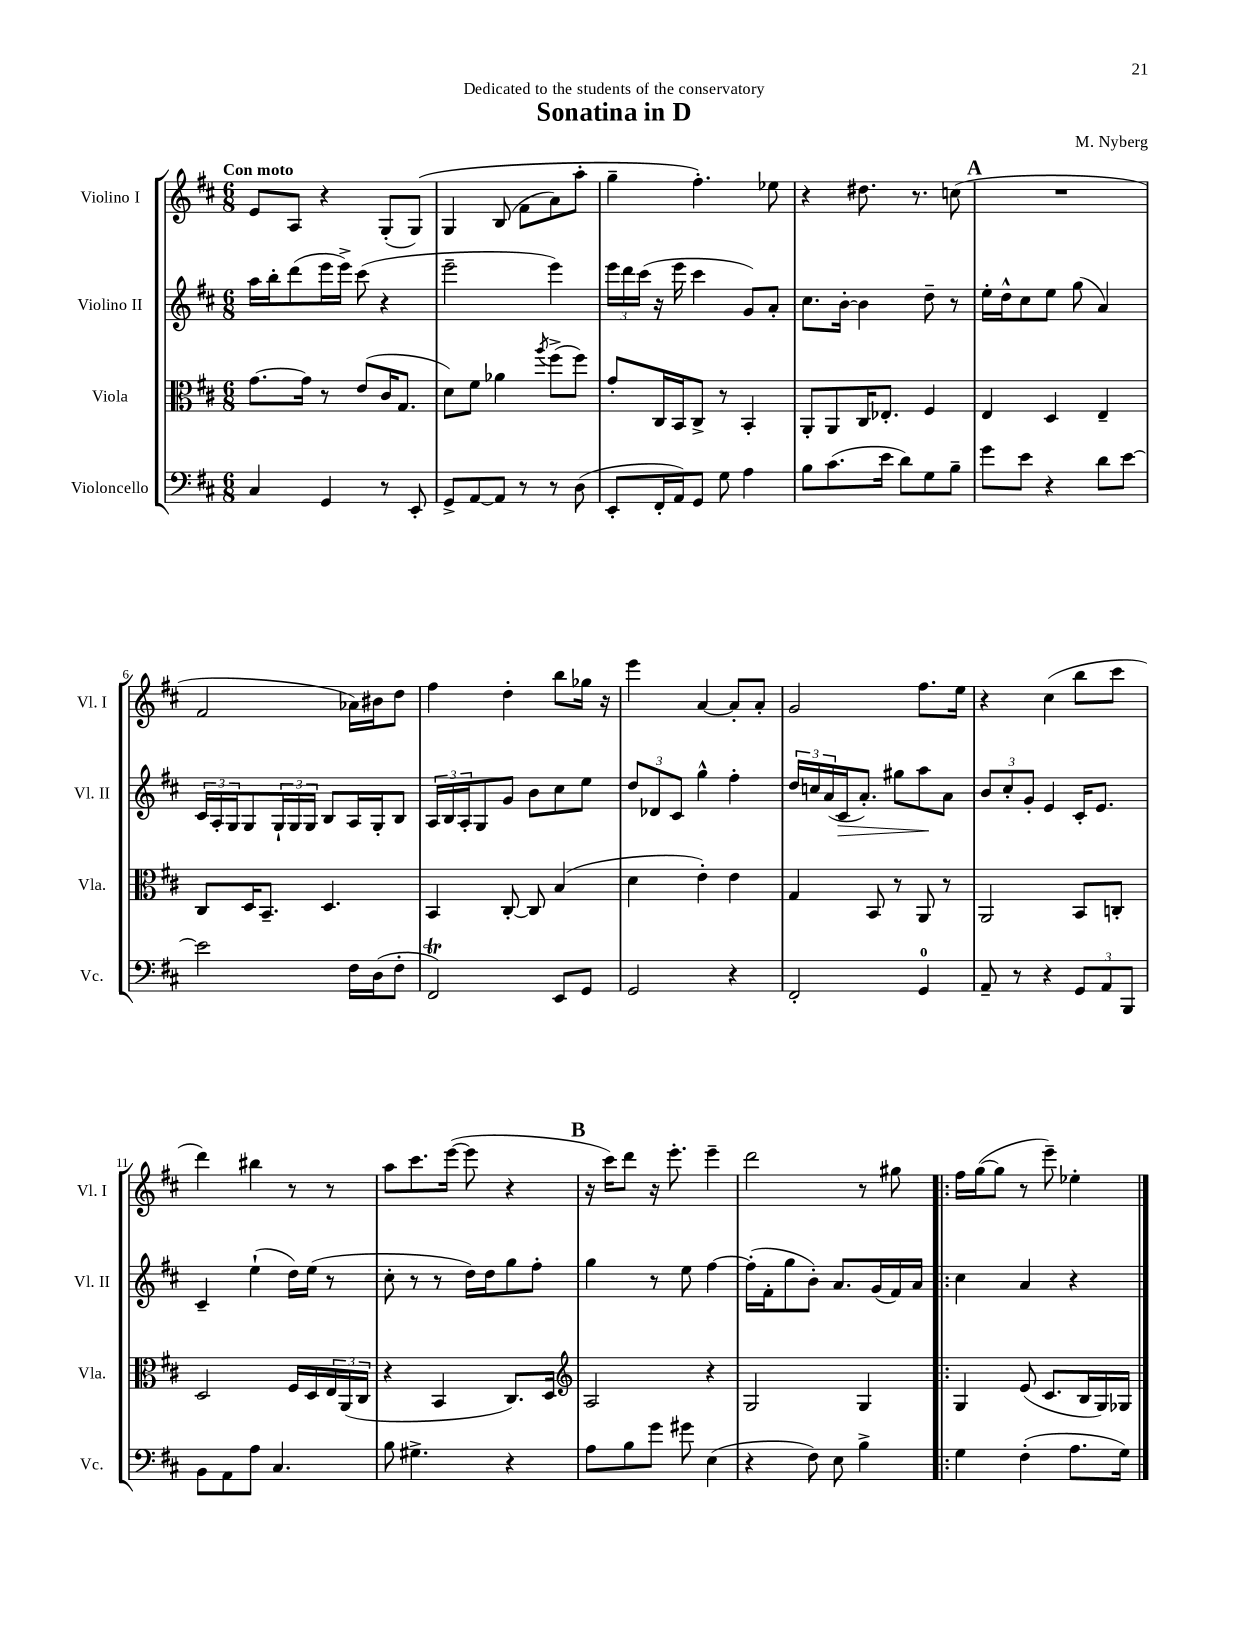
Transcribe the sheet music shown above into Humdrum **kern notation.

**kern	**kern	**kern	**kern
*staff4	*staff3	*staff2	*staff1
*clefF4	*clefC3	*clefG2	*clefG2
*k[f#c#]	*k[f#c#]	*k[f#c#]	*k[f#c#]
*M6/8	*M6/8	*M6/8	*M6/8
4C#	[8.g	16aa	8e
.	.	16bb'	.
.	.	(8ddd	8A
.	16g]	.	.
4GG	8r	16eee	4r
.	.	16eee^)	.
.	(8e	(8ccc#	.
8r	16c#	4r	(8G'
.	8.G	.	.
8EE'	.	.	&(8G)
=	=	=	=
8GG^	8d)	2eee~	4G
[8AA	8f#	.	.
8AA]	4a-	.	(8B
8r	.	.	8f#
.	8qaa	.	.
8r	(8ff#^	4eee)	8a)
(8D	8ff#)	.	8aa'
=	=	=	=
8EE'	8g'	24eee	4gg~
.	.	24ddd	.
.	.	(24ccc#	.
16FF#'	16C#	16r	.
16AA)	16BB	16eee	.
8GG	8C#^	4ccc#	4.ff#'&)
8G	8r	.	.
4A	4BB'	8g)	.
.	.	8a'	8ee-
=	=	=	=
8B	8AA'	8.cc#	4r
(8.c#	8AA	.	.
.	.	[16b'	.
.	16C#	4b]	8.dd#
16e	8.E-'	.	.
8d)	.	.	.
.	.	.	8.r
8G	4F#	8dd~	.
8B~	.	8r	(8cc
=	=	=	=
8g	4E	16ee'	2.r
.	.	16dd^^	.
8e	.	8cc#	.
4r	4D	8ee	.
.	.	(8gg	.
8d	4E~	4a)	.
[8e	.	.	.
=	=	=	=
2e]	8C#	24c#	2f#
.	.	24A'	.
.	.	24G	.
.	16D	8G	.
.	8.BB~	.	.
.	.	24G`	.
.	.	24G	.
.	.	24G	.
.	4.D	8B	.
16F#	.	16A	16a-)
(16D	.	16G'	16b#
8F#'	.	8B	8dd
=	=	=	=
2FF#)	4BB	24A	4ff#
.	.	24B	.
.	.	24A'	.
.	.	8G	.
.	[8C#'	8g	4dd'
.	8C#]	8b	.
8EE	(4B	8cc#	8bb
8GG	.	8ee	16gg-
.	.	.	16r
=	=	=	=
2GG	4d	12dd	4eee
.	.	12d-	.
.	.	12c#	.
.	4e')	4gg^^	[4a
4r	4e	4ff#'	8a']
.	.	.	8a'
=	=	=	=
2FF#'	4G	24dd	2g
.	.	24cc	.
.	.	(24a	.
.	.	16c#	.
.	.	8.a')	.
.	8BB	.	.
.	8r	8gg#	.
4GG	8AA	8aa	8.ff#
.	8r	8a	.
.	.	.	16ee
=	=	=	=
8AA~	2AA	12b	4r
.	.	12cc#'	.
8r	.	.	.
.	.	12g'	.
4r	.	4e	(4cc#
12GG	8BB	16c#'	8bb
.	.	8.e	.
12AA	.	.	.
.	8C'	.	8ccc#
12BBB	.	.	.
=	=	=	=
8BB	2D	4c#~	4ddd)
8AA	.	.	.
8A	.	(4ee`	4bb#
4.C#	.	.	.
.	16F#	16dd)	8r
.	16D	(16ee	.
.	24E	8r	8r
.	(24AA	.	.
.	24C#	.	.
=	=	=	=
8B	4r	8cc#'	8aa
4.G#^	.	8r	8.ccc#
.	4BB	8r	.
.	.	.	([16eee
.	.	16dd)	8eee]
.	.	16dd	.
4r	8.C#)	8gg	4r
.	.	8ff#'	.
.	16D	.	.
=	=	=	=
*	*clefG2	*	*
8A	2A	4gg	16r
.	.	.	16ccc#)
8B	.	.	8ddd
8g	.	8r	16r
.	.	.	8.eee'
8g#	.	8ee	.
(4E	4r	[4ff#	4eee~
=	=	=	=
4r	2G	(16ff#']	2ddd
.	.	16f#'	.
.	.	8gg	.
8F#)	.	8b')	.
8E	.	8.a	.
4B^	4G	.	8r
.	.	(16g	.
.	.	16f#)	8gg#
.	.	16a	.
=!|:	=!|:	=!|:	=!|:
4G	4G	4cc#	16ff#
.	.	.	([16gg
.	.	.	8gg]
(4F#'	(8e	4a	8r
.	8.c#	.	8eee~)
8.A	.	4r	4ee-'
.	16B	.	.
.	16G)	.	.
16G)	16G-	.	.
==	==	==	==
*-	*-	*-	*-
